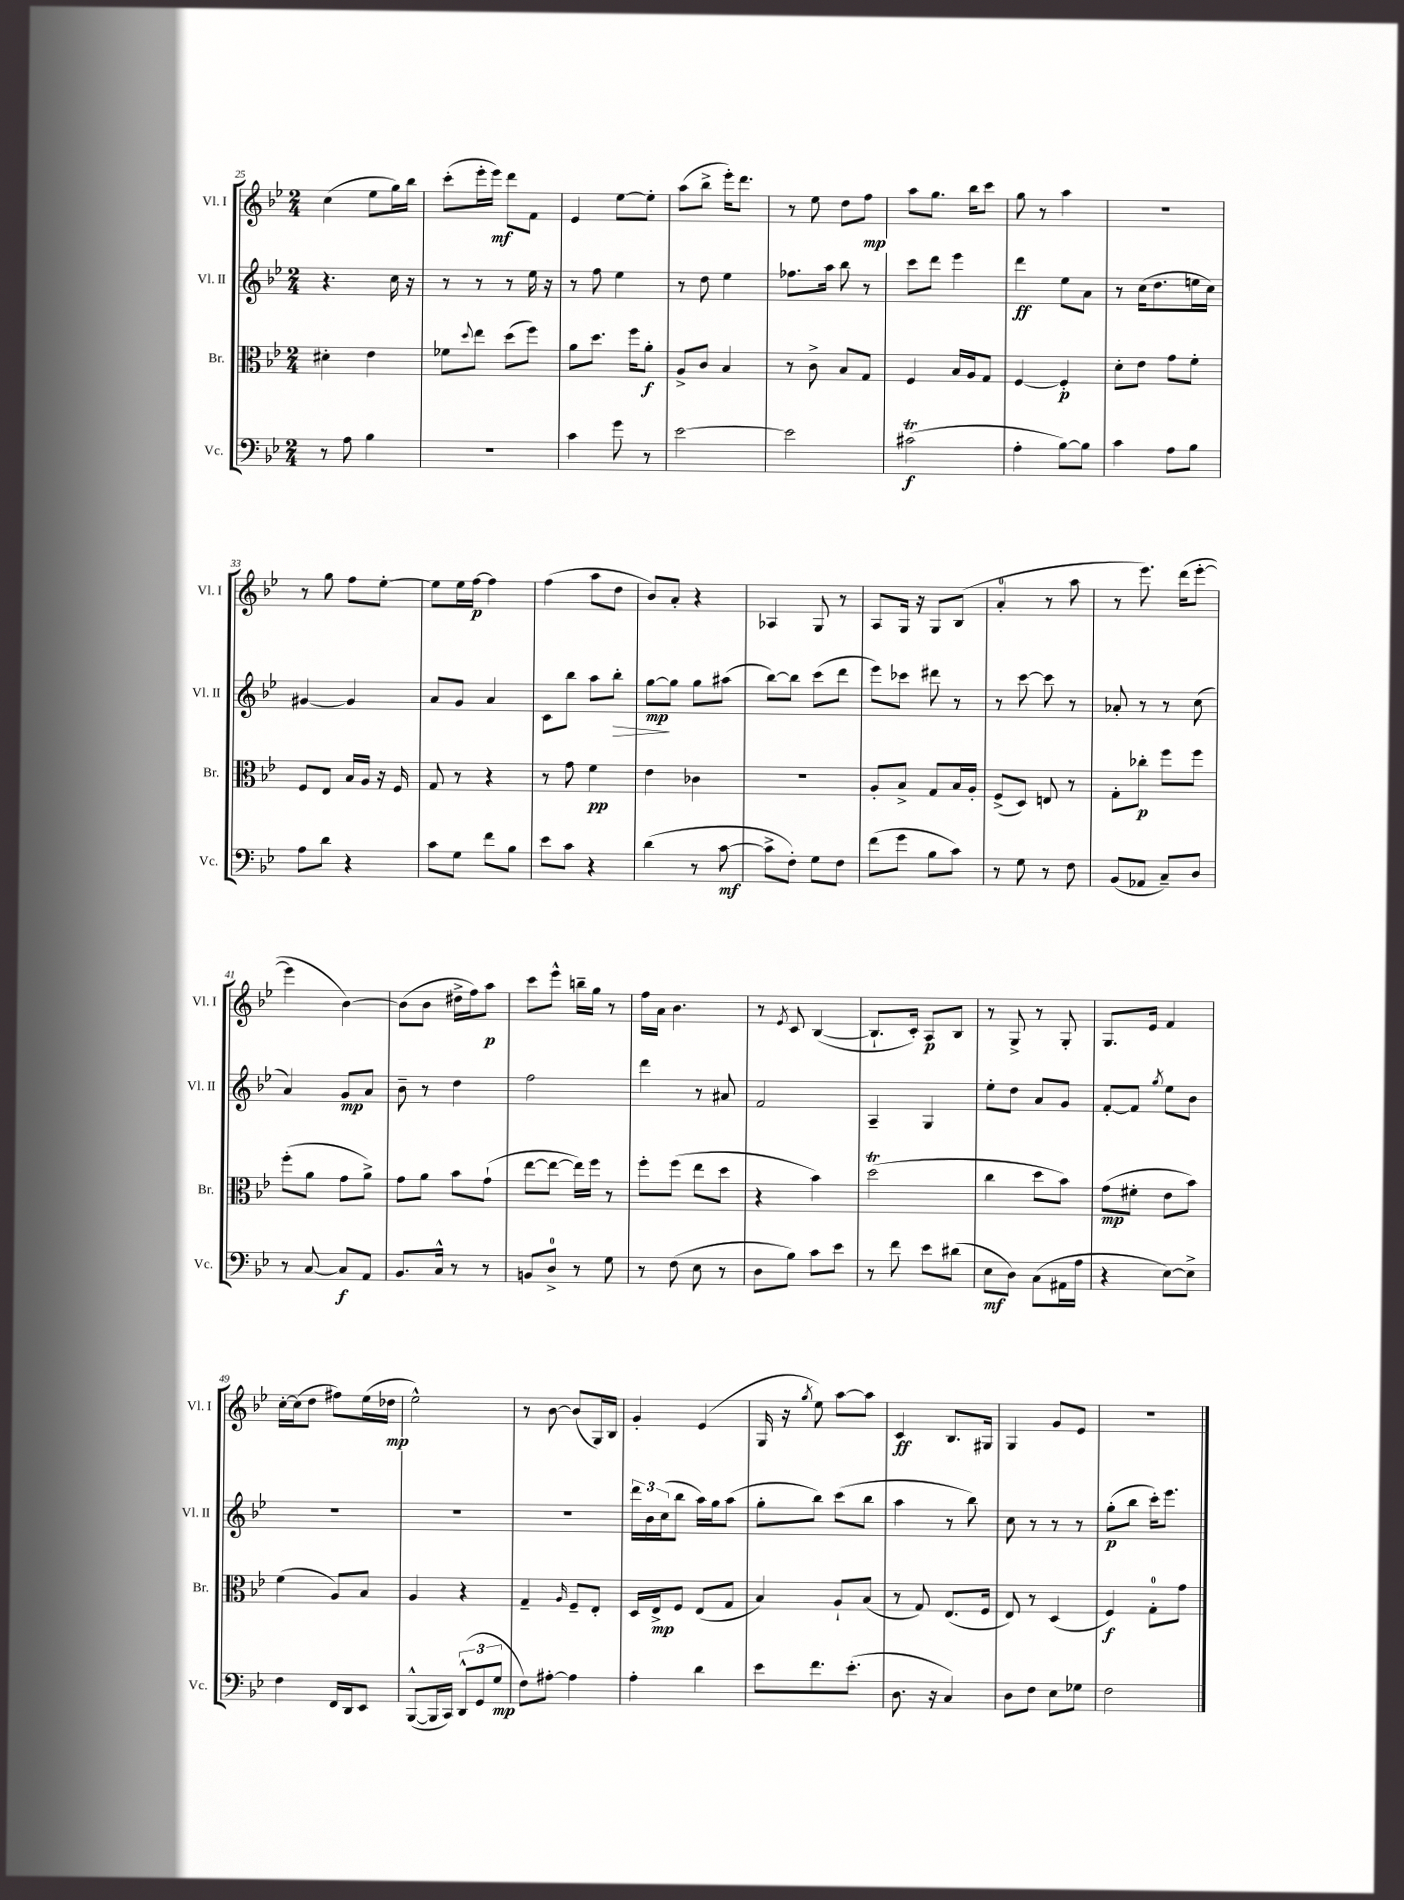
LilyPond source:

<<
\new StaffGroup <<
\new Staff = "s0" \with { instrumentName = "Vl. I" shortInstrumentName = "Vl. I" } {
    \clef treble \key bes \major \numericTimeSignature \time 2/4
    c''4( ees''8 g''16) bes''16 |
    c'''8-.( ees'''16-. ees'''16\mf) d'''8 f'8 |
    ees'4 ees''8~ ees''8-. |
    a''8( bes''8-> ees'''16-.) d'''8. |
    r8 ees''8 d''8 f''8\mp |
    a''8 g''8. bes''16 c'''8 |
    g''8 r8 a''4 |
    r2 |
    r8 g''8 f''8 ees''8~-. |
    ees''8 ees''16 f''16~\p f''4 |
    f''4( a''8 d''8 |
    bes'8) a'8-. r4 |
    aes4 g8 r8 |
    a8 g16 r16 g8 bes8( |
    a'4-0-. r8 a''8 |
    r8 ees'''8.) d'''16( ees'''8~-. |
    ees'''4 bes'4~) |
    bes'8( bes'8 dis''16-> f''16) a''8\p |
    c'''8 ees'''8-^ b''16-- g''16 r8 |
    f''16 a'16 bes'4. |
    r8 \acciaccatura { ees'8 } c'8 bes4~( |
    bes8.-! c'16-.) a8\p bes8 |
    r8 g8-> r8 g8-. |
    g8. ees'16 f'4 |
    c''16~-. c''16( d''8 fis''8) ees''16( des''16\mp |
    ees''2-^) |
    r8 bes'8~ bes'8( g16) bes16 |
    g'4-. ees'4( |
    g16 r16 \acciaccatura { g''8 } ees''8) a''8~ a''8 |
    c'4\ff bes8. gis16 |
    g4 g'8 ees'8 |
    r2 \bar "|." |
}
\new Staff = "s1" \with { instrumentName = "Vl. II" shortInstrumentName = "Vl. II" } {
    \clef treble \key bes \major \numericTimeSignature \time 2/4
    r4. c''16 r16 |
    r8 r8 r8 ees''16 r16 |
    r8 f''8 ees''4 |
    r8 d''8 ees''4 |
    fes''8. a''16 bes''8 r8 |
    c'''8 d'''8 ees'''4 |
    d'''4\ff ees''8 a'8 |
    r8 c''16( d''8. e''16 c''16) |
    gis'4~ gis'4 |
    a'8 g'8 a'4 |
    c'8 bes''8 a''8 bes''8-.\> |
    g''8~\mp\! g''8 g''8 ais''8( |
    bes''8~) bes''8 c'''8( d'''8 |
    ees'''8) ces'''8 dis'''8 r8 |
    r8 c'''8~ c'''8 r8 |
    aes'8-. r8 r8 c''8( |
    a'4) g'8\mp a'8 |
    bes'8-- r8 d''4 |
    f''2 |
    d'''4 r8 ais'8 |
    f'2 |
    a4-- g4 |
    ees''8-. d''8 a'8 g'8 |
    f'8~-. f'8 \acciaccatura { g''8 } ees''8 bes'8 |
    R2 |
    R2 |
    R2 |
    \tuplet 3/2 { d'''16 bes'16 c''16( } bes''8 a''16) g''16 a''8( |
    g''8-. bes''8) c'''8( bes''8 |
    a''4 r8 bes''8) |
    c''8 r8 r8 r8 |
    g''8-.\p( bes''8 c'''16-.) ees'''8. \bar "|." |
}
\new Staff = "s2" \with { instrumentName = "Br." shortInstrumentName = "Br." } {
    \clef alto \key bes \major \numericTimeSignature \time 2/4
    dis'4-. ees'4 |
    fes'8 \appoggiatura { d''8 } ees''8 d''8( f''8) |
    a'8 d''8. f''16 a'8-.\f |
    a8-> c'8 bes4 |
    r8 c'8-> bes8 g8 |
    f4 bes16 a16 g8 |
    f4~ f4-.\p |
    d'8-. ees'8 g'8 f'8-. |
    f8 ees8 bes16 a16 r16 f16 |
    g8 r8 r4 |
    r8 g'8 f'4\pp |
    ees'4 ces'4 |
    r2 |
    a8-. bes8-> g8 bes16 a16-. |
    f8->( d8) e8 r8 |
    g8-. ces''8-.\p f''8 f''8 |
    f''8-.( a'8 g'8 a'8->) |
    g'8 a'8 bes'8 g'8-!( |
    ees''8~ ees''8~ ees''16) f''16 r8 |
    f''8-. f''8( ees''8 d''8 |
    r4 bes'4) |
    d''2\trill( |
    c''4 d''8 bes'8) |
    g'8\mp( fis'8-. ees'8 bes'8) |
    f'4( a8) bes8 |
    a4 r4 |
    g4-- \grace { a16 } f8-- ees8-. |
    d16 ees16->\mp f8 ees8( g8 |
    bes4) a8-! bes8( |
    r8 g8) ees8.( f16 |
    ees8) r8 d4( |
    f4\f) g8-0-. g'8 \bar "|." |
}
\new Staff = "s3" \with { instrumentName = "Vc." shortInstrumentName = "Vc." } {
    \clef bass \key bes \major \numericTimeSignature \time 2/4
    r8 a8 bes4 |
    R2 |
    c'4 g'8 r8 |
    ees'2~ |
    ees'2 |
    cis'2\trill\f( |
    a4-. bes8~) bes8 |
    c'4 a8 bes8 |
    a8 d'8 r4 |
    c'8 g8 f'8 bes8 |
    ees'8 c'8 r4 |
    d'4( r8 c'8~\mf |
    c'8-> f8-.) g8 f8 |
    f'8( g'8 bes8 c'8) |
    r8 g8 r8 f8 |
    bes,8( aes,8 c8--) d8 |
    r8 c8~ c8\f a,8 |
    bes,8. c16-^ r8 r8 |
    b,8 d8-0-> r8 g8 |
    r8 f8( ees8 r8 |
    d8 bes8) c'8 ees'8 |
    r8 f'8 ees'8 dis'8( |
    ees8\mf d8) c8( ais,16 a16 |
    r4 ees8~) ees8-> |
    f4 f,16 d,16 ees,8 |
    bes,,8~-^( bes,,16 c,16) \tuplet 3/2 { d,8-^( g,8 g8\mp } |
    f8) ais8~-. ais4 |
    a4-. d'4 |
    ees'8 f'8. ees'8.-.( |
    d8. r16 c4) |
    d8 f8 ees8 ges8 |
    f2 \bar "|." |
}
>>
>>
\layout { \context { \Score currentBarNumber = #25 } }
